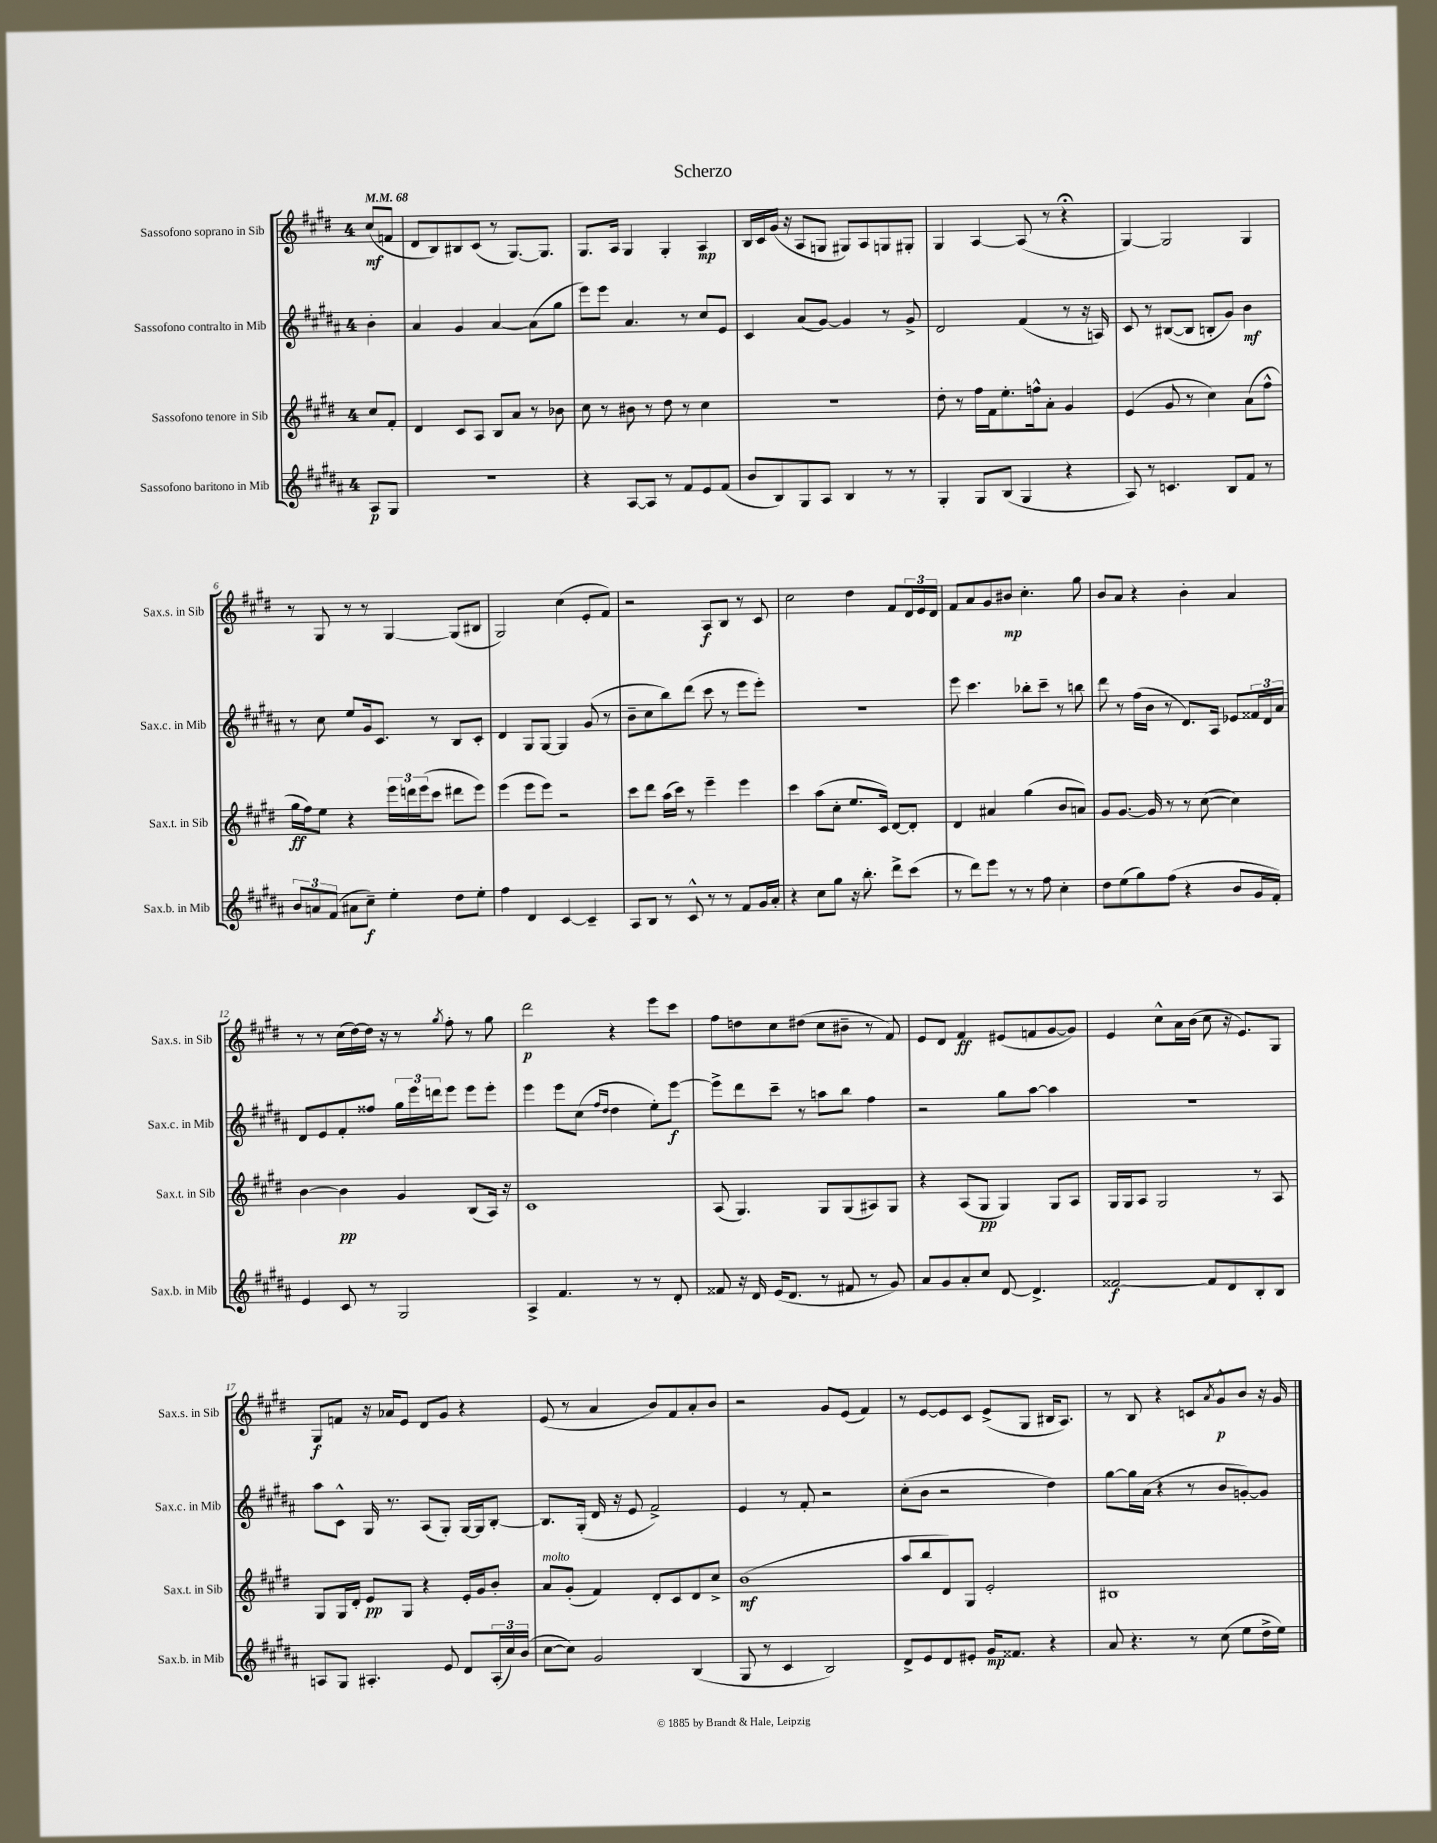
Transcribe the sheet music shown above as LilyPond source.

\header { title = "Scherzo" }
<<
\new StaffGroup <<
\new Staff = "s0" \with { instrumentName = "Sassofono soprano in Sib" shortInstrumentName = "Sax.s. in Sib" } {
    \clef treble \key e \major \once \override Staff.TimeSignature.style = #'single-digit \time 4/4 \partial 4 \tempo 4 = 68
    cis''8\mf( f'8 |
    dis'8 b8) bis8 cis'8( r8 gis8.~) gis8. |
    gis8. a16 gis4 gis4-. a4\mp |
    b16 cis'16 gis'16( r16 a8 g8 gis8) a8 g8 gis8-. |
    gis4 a4~ a8( r8 r4\fermata |
    gis4~) gis2 gis4 |
    r8 gis8 r8 r8 gis4~ gis8( bis8 |
    gis2) cis''4( e'8-. fis'8) |
    r2 a8\f b8 r8 cis'8 |
    cis''2 dis''4 fis'8 \tuplet 3/2 { dis'16 e'16 dis'16 } |
    fis'8 a'8 gis'8 bis'8\mp cis''4.-. gis''8 |
    b'8 a'8 r4 b'4-. a'4 |
    r8 r8 cis''16( dis''16~) dis''16 r16 r8 \acciaccatura { gis''8 } fis''8-. r8 gis''8 |
    dis'''2\p r4 e'''8 cis'''8 |
    fis''8 d''8 cis''8 dis''8( cis''8 bis'8-- r8 fis'8) |
    e'8 dis'8 fis'4\ff eis'8( f'8 gis'8~ gis'8) |
    e'4 cis''8-^ a'16 b'16( cis''8 r16 e'8.) gis8 |
    gis8\f f'8 r16 aes'16 e'8 dis'8 gis'8 r4 |
    e'8( r8 a'4 b'8) fis'8 a'8-. b'8 |
    r2 gis'8 e'8( fis'4) |
    r8 e'8~ e'8 cis'8 e'8->( gis8 bis16 a8.) |
    r8 b8 r4 c'8 \acciaccatura { a'8 } gis'8-^\p b'8 r16 gis'16 \bar "|." |
}
\new Staff = "s1" \with { instrumentName = "Sassofono contralto in Mib" shortInstrumentName = "Sax.c. in Mib" } {
    \clef treble \key b \major \once \override Staff.TimeSignature.style = #'single-digit \time 4/4 \partial 4
    b'4-. |
    ais'4 gis'4 ais'4~ ais'8( gis''8 |
    e'''8) e'''8 ais'4. r8 cis''8 e'8 |
    cis'4 ais'8( gis'8~) gis'4 r8 gis'8-> |
    dis'2 fis'4( r8 r16 a16) |
    cis'8 r8 bis8~( bis8 b8-. gis'8) b'4\mf |
    r8 cis''8 e''8 gis'16 cis'8. r8 b8 cis'8-. |
    dis'4 gis8 gis8~ gis4 gis'8( r8 |
    b'8-- cis''8 b''8) dis'''8( cis'''8 r8 e'''8 e'''8-.) |
    R1 |
    e'''8 cis'''4. bes''8-. cis'''8-- r8 b''8 |
    dis'''8 r8 fis''16( b'16 r8 dis'8.) ais16 ees'8 \tuplet 3/2 { fisis'16 dis'16 ais'16 } |
    dis'8 e'8 fis'8-. fisis''8 \tuplet 3/2 { gis''16 e'''16 d'''16 } e'''8 e'''8 e'''8-. |
    e'''4 e'''8 cis''8( \grace { fis''16 dis''16 } dis''4 e''8-.) e'''8~\f |
    e'''8-> dis'''8 cis'''8-- r8 a''8 b''8 fis''4 |
    r2 gis''8 ais''8~ ais''4 |
    R1 |
    ais''8 cis'8-^ gis16 r8. ais8( gis8-.) gis16~ gis16 b8~-. |
    b8. gis16-.( dis'16 r16 e'8 fis'2->) |
    e'4 r8 fis'8-. r2 |
    cis''8-.( b'8 r2 dis''4) |
    gis''8~ gis''16 ais'16( r4 r8 b'8 g'8~-.) g'8 \bar "|." |
}
\new Staff = "s2" \with { instrumentName = "Sassofono tenore in Sib" shortInstrumentName = "Sax.t. in Sib" } {
    \clef treble \key e \major \once \override Staff.TimeSignature.style = #'single-digit \time 4/4 \partial 4
    cis''8 fis'8-. |
    dis'4 cis'8 a8 b8 a'8 r8 bes'8 |
    cis''8 r8 bis'8 r8 dis''8 r8 cis''4 |
    r1 |
    dis''8-. r8 fis''16 fis'16 e''8.-. f''16-^ a'8-. gis'4 |
    e'4( gis'8 r8 cis''4) a'8( fis''8-^ |
    gis''16\ff fis''16) e''8 r4 \tuplet 3/2 { e'''16 d'''16 e'''16( } cis'''8 dis'''8 e'''8) |
    e'''4( e'''8 e'''8) r2 |
    cis'''8 dis'''8 a''16( cis'''16) r8 e'''4-- e'''4 |
    cis'''4 a''8( cis''8-. e''8. cis'16) dis'8~ dis'8-. |
    dis'4 ais'4 gis''4( b'8 a'8) |
    gis'8 gis'8.~ gis'16 r8 r8 cis''8~( cis''4) |
    b'4~ b'4\pp gis'4 b8( a16) r16 |
    cis'1 |
    a8( gis4.) gis8 gis8( ais8) gis8 |
    r4 a8( gis8\pp gis4) gis8 a8 |
    gis16 gis16 a8 gis2 r8 a8 |
    gis8 gis16 dis'16-. e'8\pp gis8 r4 e'16-. gis'16 b'8-. |
    a'8^\markup { \italic "molto" } gis'8-.( fis'4) dis'8-. cis'8 dis'8 cis''8-> |
    b'1\mf( |
    a''8 b''8 dis'8) gis8 e'2-. |
    bis1 \bar "|." |
}
\new Staff = "s3" \with { instrumentName = "Sassofono baritono in Mib" shortInstrumentName = "Sax.b. in Mib" } {
    \clef treble \key b \major \once \override Staff.TimeSignature.style = #'single-digit \time 4/4 \partial 4
    ais8\p gis8 |
    r1 |
    r4 ais8~ ais8 r8 fis'8 e'8 fis'8( |
    b'8 b8) gis8 ais8 b4 r8 r8 |
    gis4-. gis8 b8( gis4 r4 |
    ais8) r8 c'4. b8 fis'8 r8 |
    \tuplet 3/2 { b'8 a'8 fis'8( } ais'8 cis''8--\f) e''4-. dis''8 e''8-. |
    fis''4 dis'4 cis'4~ cis'4-- |
    ais8 b8 r8 cis'8-^ r8 r8 fis'8 gis'16 ais'16-. |
    r4 cis''8 gis''8 r16 b''8.-. dis'''8-> cis'''8( |
    r8 dis'''8) e'''8 r8 r8 fis''8 cis''4-. |
    dis''8 e''8( gis''8) fis''8( r4 b'8 gis'16 fis'16-.) |
    e'4 cis'8 r8 gis2 |
    ais4-> fis'4. r8 r8 dis'8-. |
    fisis'8 r16 dis'16 e'16( dis'8. r8 fis'8 r8 gis'8) |
    ais'8 gis'8 ais'8-. cis''8 dis'8~ dis'4.-> |
    fisis'2~\f fisis'8 dis'8 b8-. b8 |
    a8 gis8 ais4.-. e'8 dis'8 \tuplet 3/2 { ais16-.( cis''16) b'16( } |
    cis''8~ cis''8) gis'2 b4( |
    gis8 r8 cis'4 b2) |
    dis'8-> e'8 dis'8 eis'8-. gis'16\mp fisis'8. r4 |
    ais'8 r4. r8 cis''8( e''8 dis''16-> e''16) \bar "|." |
}
>>
>>
